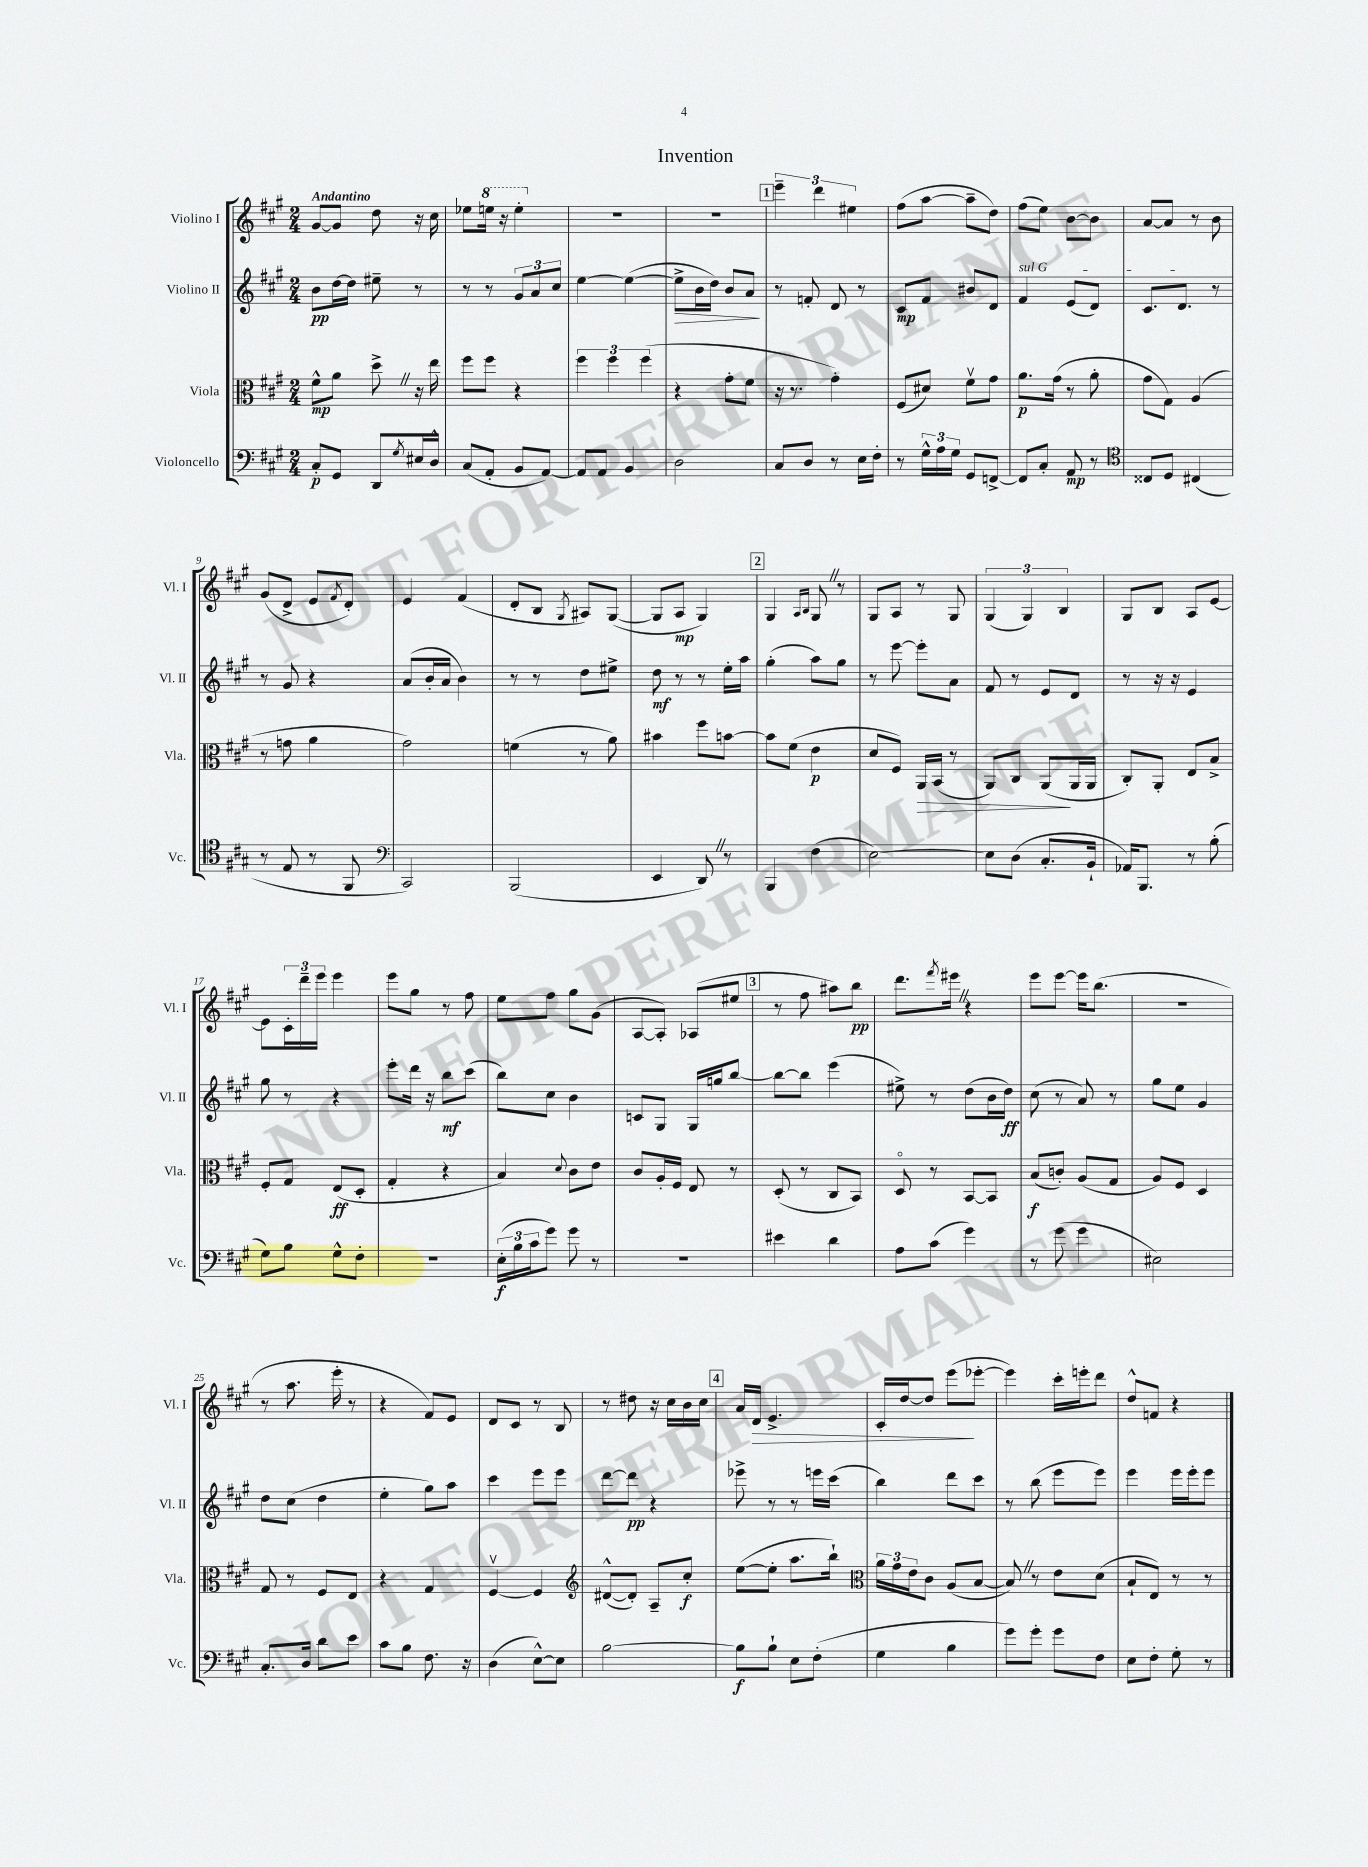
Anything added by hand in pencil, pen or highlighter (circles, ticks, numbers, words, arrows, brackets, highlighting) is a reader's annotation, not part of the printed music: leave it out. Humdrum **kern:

**kern	**dynam	**kern	**dynam	**kern	**dynam	**kern	**dynam
*part4	*part4	*part3	*part3	*part2	*part2	*part1	*part1
*staff4	*staff4	*staff3	*staff3	*staff2	*staff2	*staff1	*staff1
*I"Violoncello	*	*I"Viola	*	*I"Violino II	*	*I"Violino I	*
*I'Vc.	*	*I'Vla.	*	*I'Vl. II	*	*I'Vl. I	*
*clefF4	*	*clefC3	*	*clefG2	*	*clefG2	*
*k[f#c#g#]	*	*k[f#c#g#]	*	*k[f#c#g#]	*	*k[f#c#g#]	*
*M2/4	*	*M2/4	*	*M2/4	*	*M2/4	*
=1	=1	=1	=1	=1	=1	=1	=1
!	!	!	!	!	!	!LO:TX:a:B:t=Andantino	!
8C#'/L	p	8f#^^\L	mp	8b\L	pp	[8g#/L	.
8GG#/J	.	8a\J	.	[16dd\L	.	8g#/J]	.
.	.	.	.	16dd\JJ]	.	.	.
8DD/L	.	8dd^Z\	.	8ee#X~\	.	8dd\	.
8qG#/	.	.	.	.	.	.	.
16E#X/L	.	16r	.	8r	.	16r	.
16D^^/JJ	.	16ee\	.	.	.	16cc#\	.
=2	=2	=2	=2	=2	=2	=2	=2
(8C#/L	.	8ff#\L	.	8r	.	8ee-X\L	.
*	*	*	*	*	*	*8va	*
8AA'/J	.	8ff#\J	.	8r	.	16eeen\Jk	.
.	.	.	.	.	.	16r	.
8BB/L	.	4r	.	12g#/L	.	4eee'\	.
.	.	.	.	12a/	.	.	.
[8AA/J)	.	.	.	.	.	.	.
.	.	.	.	12cc#/J	.	.	.
=3	=3	=3	=3	=3	=3	=3	=3
*	*	*	*	*	*	*X8va	*
8AA/L]	.	6ff#\	.	[4ee\	.	2r	.
8AA/J	.	.	.	.	.	.	.
.	.	6ff#\	.	.	.	.	.
4BB/	.	.	.	(4ee\_	.	.	.
.	.	(6ff#\	.	.	.	.	.
=4	=4	=4	=4	=4	=4	=4	=4
!	!	!	!	!	!LO:HP:b	!	!
2D\	.	4r	.	8ee^\L]	>	2r	.
.	.	.	.	16b\L	.	.	.
.	.	.	.	16dd\JJ)	.	.	.
.	.	8g#'\L	.	8b/L	.	.	.
.	.	8f#\J	.	8a/J	.	.	.
.	.	.	.	.	]	.	.
!!LO:REH:place=s1:t=1
=5	=5	=5	=5	=5	=5	=5	=5
8C#/L	.	16r	.	8r	.	6eee~\	.
.	.	8.r	.	.	.	.	.
8D/J	.	.	.	8fn'/	.	.	.
.	.	.	.	.	.	6ddd\	.
8r	.	4g#'\)	.	8d/	.	.	.
.	.	.	.	.	.	6ee#X\	.
16E\LL	.	.	.	8r	.	.	.
16F#'\JJ	.	.	.	.	.	.	.
=6	=6	=6	=6	=6	=6	=6	=6
8r	.	(8F#/L	.	8c#/L	mp	(8ff#\L	.
24G#^^\LL	.	8d#X/J)	.	8f#/J	.	[8aa\J	.
24A\	.	.	.	.	.	.	.
24G#\JJ	.	.	.	.	.	.	.
8GG#/L	.	8f#v\L	.	8b#X/L	.	8aa~\L]	.
[8FFn^/J	.	8g#\J	.	8d/J	.	8dd\J)	.
=7	=7	=7	=7	=7	=7	=7	=7
!	!	!	!	!LO:TX:a:i:t=sul G	!	!	!
8FF/L]	.	8.a\L	p	4f#/	.	(8ff#\L	.
8C#'/J	.	.	.	.	.	8ee\J)	.
.	.	(16g#\Jk	.	.	.	.	.
8AA/	mp	8r	.	(8e/L	.	[8b\L	.
8r	.	8a'\	.	8d/J)	.	8b\J]	.
=8	=8	=8	=8	=8	=8	=8	=8
*clefC4	*	*	*	*	*	*	*
8C##X/L	.	8g#\L	.	8.c#/L	.	[8a/L	.
8D/J	.	8G#\J)	.	.	.	8a/J]	.
.	.	.	.	8.d/J	.	.	.
(4C#X/	.	(4A/	.	.	.	8r	.
.	.	.	.	8r	.	8b\	.
!!LO:LB:g=z
=9	=9	=9	=9	=9	=9	=9	=9
8r	.	8r	.	8r	.	(8g#/L	.
8E/	.	8gn\	.	8g#/	.	8d^/J	.
8r	.	4a\	.	4r	.	8e/L	.
.	.	.	.	.	.	8qf#/	.
8FF#/	.	.	.	.	.	8d'/J)	.
=10	=10	=10	=10	=10	=10	=10	=10
*clefF4	*	*	*	*	*	*	*
2CC#/)	.	2g#\)	.	(8a/L	.	4e/	.
.	.	.	.	16b'/L	.	.	.
.	.	.	.	16a/JJ	.	.	.
.	.	.	.	4b\)	.	(4f#/	.
=11	=11	=11	=11	=11	=11	=11	=11
(2BBB/	.	(4fn\	.	8r	.	8d'/L	.
.	.	.	.	8r	.	8B/J	.
.	.	.	.	.	.	8qG#/	.
.	.	8r	.	8dd\L	.	8A#X/L)	.
.	.	8a\)	.	8ee#X^\J	.	([8G#/J	.
=12	=12	=12	=12	=12	=12	=12	=12
4EE/	.	4b#X\	.	8dd\	mf	8G#/L]	.
.	.	.	.	8r	.	8A/J	mp
8DDZ/)	.	8ff#\L	.	8r	.	4G#/)	.
8r	.	[8bn\J	.	16ee'\LL	.	.	.
.	.	.	.	16aa\JJ	.	.	.
!!LO:REH:place=s1:t=2
=13	=13	=13	=13	=13	=13	=13	=13
4BBB/	.	8b\L]	.	(4gg#'\	.	4G#/	.
.	.	(8f#\J	.	.	.	.	.
.	.	.	.	.	.	16qqA/LL	.
.	.	.	.	.	.	16qqB/JJ	.
(4F#\	.	4e\	p	8aa\L)	.	8G#Z/	.
.	.	.	.	8gg#\J	.	8r	.
=14	=14	=14	=14	=14	=14	=14	=14
[2E\)	.	8d/L	.	8r	.	8G#/L	.
.	.	8F#/J)	.	[8eee\	.	8A/J	.
!	!	!	!LO:HP:b	!	!	!	!
.	.	16AA/LL	>	8eee'\L]	.	8r	.
.	.	(16BB/JJ	.	.	.	.	.
.	.	8r	.	8a\J	.	8G#/	.
=15	=15	=15	=15	=15	=15	=15	=15
8E\L]	.	8AA/L)	.	8f#/	.	(6G#/	.
(8D\J	.	8C#/J	.	8r	.	.	.
.	.	.	.	.	.	6G#/)	.
8.C#'/L	.	(8AA/L	.	8e/L	.	.	.
.	.	.	.	.	.	6B/	.
.	.	16AA/L	]	8d/J	.	.	.
16BB`/Jk	.	16AA/JJ	.	.	.	.	.
=16	=16	=16	=16	=16	=16	=16	=16
16AA-X/KL)	.	8C#'/L)	.	8r	.	8G#/L	.
8.BBB/J	.	.	.	.	.	.	.
.	.	8AA'/J	.	16r	.	8B/J	.
.	.	.	.	16r	.	.	.
8r	.	8E/L	.	4e/	.	8A/L	.
(8B'\	.	8B^/J	.	.	.	[8e/J	.
!!LO:LB:g=z
=17	=17	=17	=17	=17	=17	=17	=17
8G#\L)	.	8F#'/L	.	8gg#\	.	8e\L]	.
8B\J	.	8G#/J	.	8r	.	24c#'\L	.
.	.	.	.	.	.	24ddd~\	.
.	.	.	.	.	.	24eee\JJ	.
8G#^^\L	.	(8E/L	ff	4r	.	4eee\	.
8F#'\J	.	8D'/J	.	.	.	.	.
=18	=18	=18	=18	=18	=18	=18	=18
2r	.	4G#'/	.	8eee'\L	.	8eee\L	.
.	.	.	.	16ddd\Jk	.	8gg#\J	.
.	.	.	.	16r	.	.	.
.	.	4r	.	8bb\L	mf	8r	.
.	.	.	.	(8ccc#\J	.	8ff#\	.
=19	=19	=19	=19	=19	=19	=19	=19
(24E'\LL	f	4B/)	.	8bb\L)	.	8ee\L	.
24B\	.	.	.	.	.	.	.
24c#\J	.	.	.	.	.	.	.
8g#\J)	.	.	.	8cc#\J	.	8ff#\J	.
.	.	8qqd/	.	.	.	.	.
8g#\	.	8c#\L	.	4b\	.	8gg#\L	.
8r	.	8e\J	.	.	.	(8g#\J	.
=20	=20	=20	=20	=20	=20	=20	=20
2r	.	8c#/L	.	8cn/L	.	[8A/L	.
.	.	16A'/L	.	8G#/J	.	8A'/J])	.
.	.	16F#/JJ	.	.	.	.	.
.	.	8E/	.	16G#/LL	.	(8A-X/L	.
.	.	.	.	16ggn/J	.	.	.
.	.	8r	.	[8bb/J	.	8ee#X/J	.
!!LO:REH:place=s1:t=3
=21	=21	=21	=21	=21	=21	=21	=21
4e#X\	.	(8D'/	.	8bb\L_	.	8r	.
.	.	8r	.	8bb\J]	.	8ff#\	.
4d\	.	8C#/L	.	(4eee\	.	8aa#X\L)	.
.	.	8BB/J)	.	.	.	8bb\J	pp
=22	=22	=22	=22	=22	=22	=22	=22
8A\L	.	8D/	.	8ee#X^\)	.	8.ddd\L	.
(8c#\J	.	8r	.	8r	.	.	.
.	.	.	.	.	.	8qfff#/	.
.	.	.	.	.	.	16eee#XZ\Jk	.
4g#\)	.	[8BB/L	.	(8dd\L	.	4r	.
.	.	8BB/J]	.	16b\L	.	.	.
.	.	.	.	16dd\JJ)	ff	.	.
=23	=23	=23	=23	=23	=23	=23	=23
8r	.	(8B/L	f	(8cc#\	.	8eee\L	.
(8g#\	.	8cn'/J)	.	8r	.	[8eee\J	.
4g#\	.	(8A/L	.	8a/)	.	16eee\KL]	.
.	.	.	.	.	.	(8.bb\J	.
.	.	8G#/J	.	8r	.	.	.
=24	=24	=24	=24	=24	=24	=24	=24
2E#X\)	.	8A/L)	.	8gg#\L	.	2r	.
.	.	8F#/J	.	8ee\J	.	.	.
.	.	4D/	.	4g#/	.	.	.
!!LO:LB:g=z
=25	=25	=25	=25	=25	=25	=25	=25
8.C#'/L	.	8G#/	.	8dd\L	.	8r	.
.	.	8r	.	(8cc#\J	.	8.aa\	.
16D/Jk	.	.	.	.	.	.	.
8d\L	.	8F#/L	.	4dd\	.	.	.
.	.	.	.	.	.	16eee'\	.
8e\J	.	8E/J	.	.	.	8r	.
=26	=26	=26	=26	=26	=26	=26	=26
8c#\L	.	4r	.	4ee'\	.	4r	.
8B\J	.	.	.	.	.	.	.
8.F#\	.	4G#/	.	8gg#\L)	.	8f#/L)	.
.	.	.	.	8aa\J	.	8e/J	.
16r	.	.	.	.	.	.	.
=27	=27	=27	=27	=27	=27	=27	=27
(4D\	.	[4F#v/	.	4ccc#\	.	8d/L	.
.	.	.	.	.	.	8c#/J	.
[8E^^\L)	.	4F#/]	.	8eee\L	.	8r	.
8E\J]	.	.	.	8eee\J	.	8B/	.
=28	=28	=28	=28	=28	=28	=28	=28
*	*	*clefG2	*	*	*	*	*
[2B\	.	([8d#X^^/L	.	[8ddd\L	.	8r	.
.	.	8d#'/J])	.	8ddd\J]	pp	8dd#X\	.
.	.	8A~/L	.	4r	.	16r	.
.	.	.	.	.	.	16cc#\LL	.
.	.	8cc#'/J	f	.	.	16b\	.
.	.	.	.	.	.	16cc#\JJ	.
!!LO:REH:place=s1:t=4
=29	=29	=29	=29	=29	=29	=29	=29
8B\L]	f	([8ee\L	.	8eee-X^\	.	16a/LL	.
!	!	!	!	!	!	!	!LO:HP:b
.	.	.	.	.	.	16d/JJ	>
8B`\J	.	8ee'\J]	.	8r	.	4.e^/	.
8E\L	.	8.aa\L	.	8r	.	.	.
(8F#'\J	.	.	.	16eeen\LL	.	.	.
.	.	16bb`\Jk)	.	(16ccc#\JJ	.	.	.
=30	=30	=30	=30	=30	=30	=30	=30
*	*	*clefC3	*	*	*	*	*
4G#\	.	24a\LL	.	4bb\)	.	16c#'/LL	.
.	.	24g#\	.	.	.	.	.
.	.	.	.	.	.	[16dd/J	.
.	.	24e\J	.	.	.	.	.
.	.	8c#\J	.	.	.	8dd/J]	.
4B\	.	(8A/L	.	8ddd\L	.	(8eee\L	.
.	.	[8B/J	.	8ccc#\J	.	[8eee-X'\J	]
=31	=31	=31	=31	=31	=31	=31	=31
8g#\L)	.	8BZ/])	.	8r	.	4eee-\])	.
8g#'\J	.	8r	.	(8bb\	.	.	.
8g#\L	.	8e\L	.	8eee\L	.	16ccc#'\LL	.
.	.	.	.	.	.	16eeen'\J	.
8F#\J	.	(8d\J	.	8eee\J)	.	8ddd\J	.
=32	=32	=32	=32	=32	=32	=32	=32
8E\L	.	8B`/L	.	4eee\	.	8dd^^/L	.
8F#'\J	.	8E/J)	.	.	.	8fn/J	.
8G#'\	.	8r	.	16eee\LL	.	4r	.
.	.	.	.	16eee'\J	.	.	.
8r	.	8r	.	8eee\J	.	.	.
==	==	==	==	==	==	==	==
*-	*-	*-	*-	*-	*-	*-	*-
